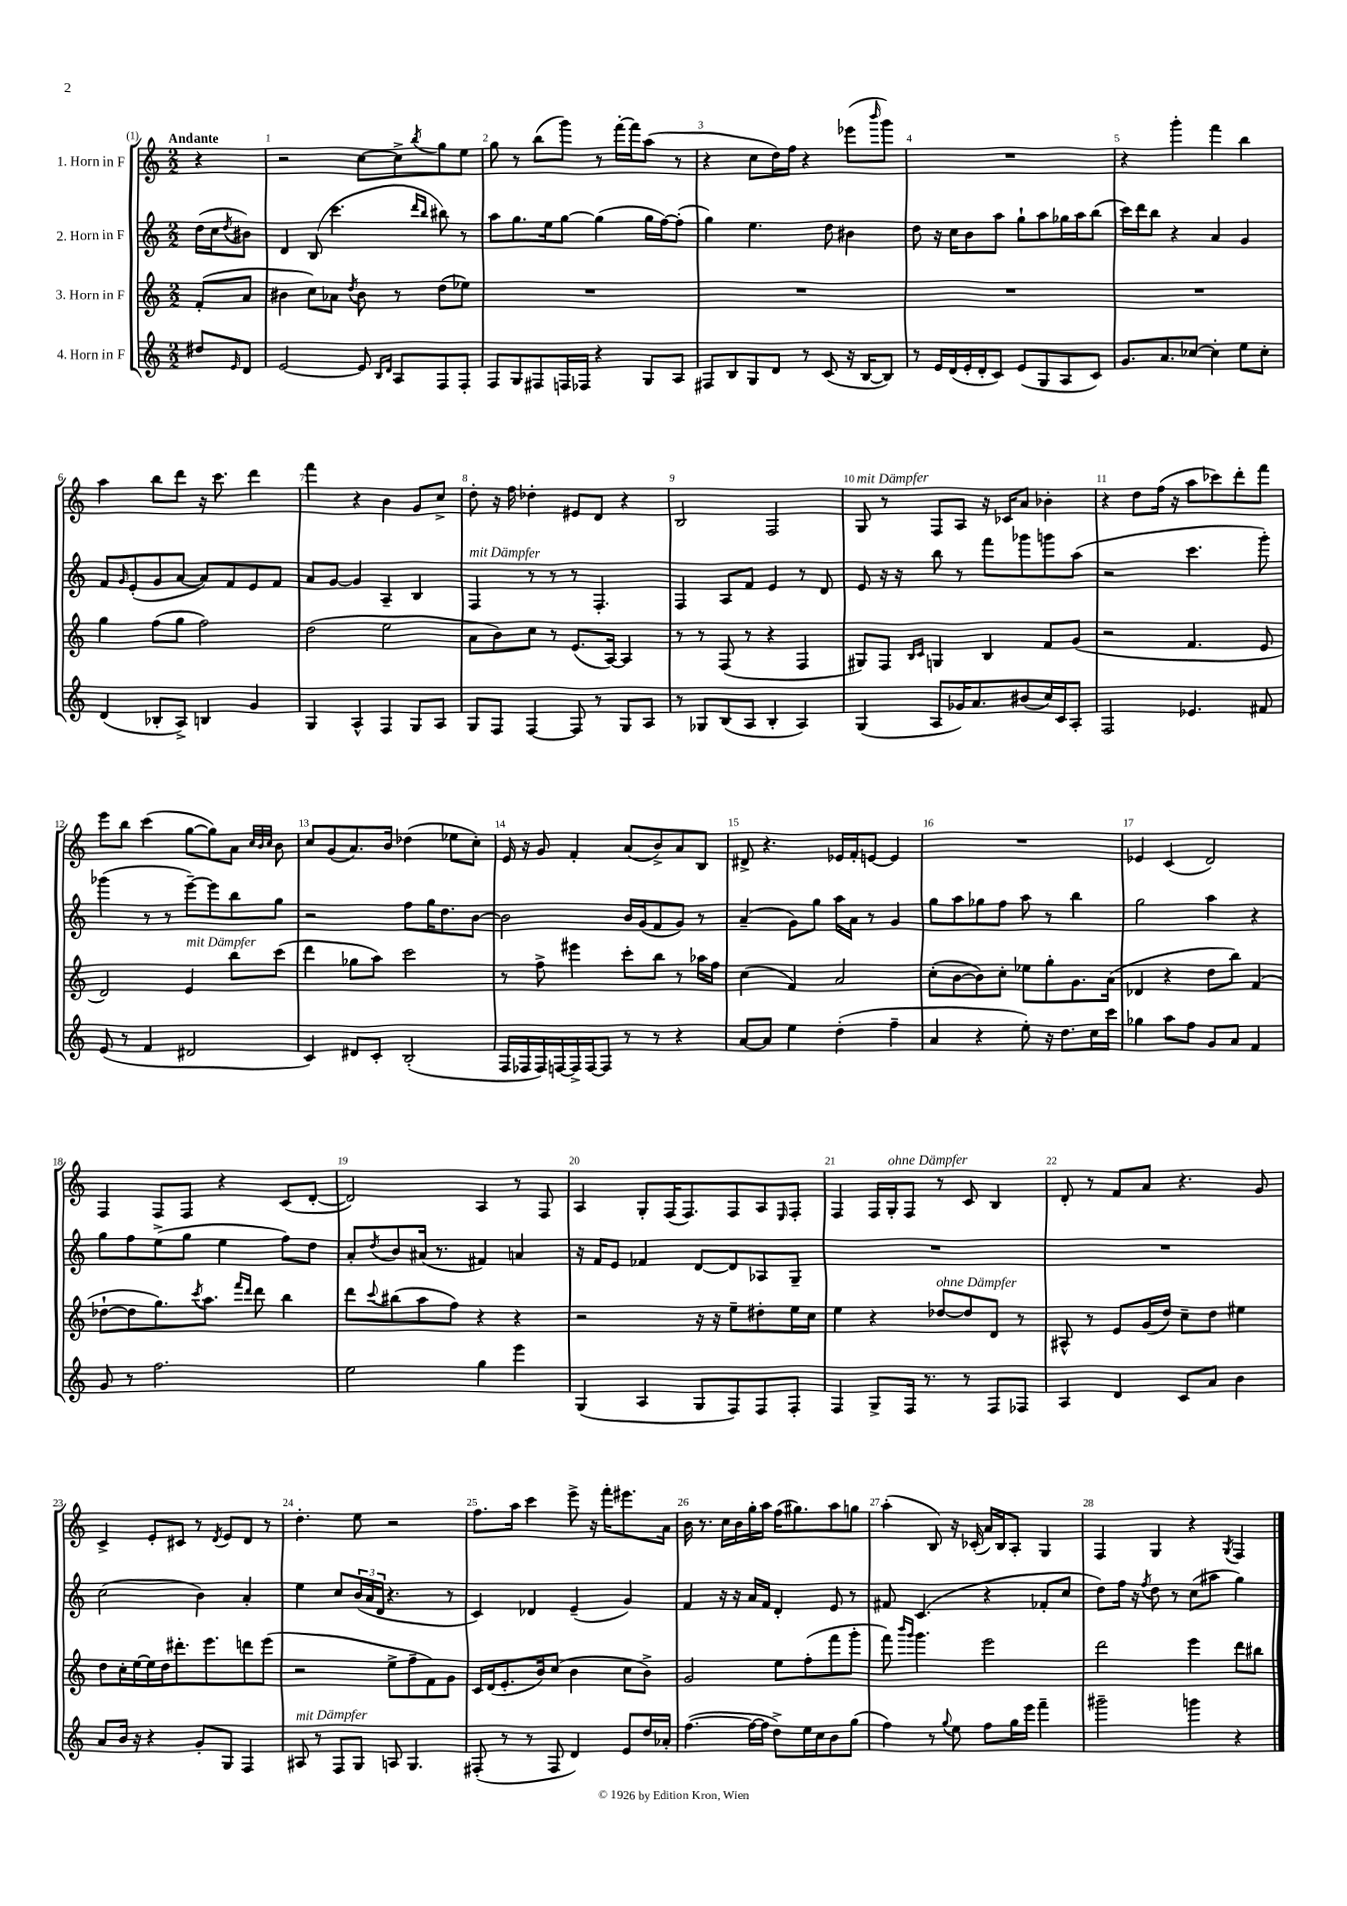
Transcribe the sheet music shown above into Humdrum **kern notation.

**kern	**kern	**kern	**kern
*part4	*part3	*part2	*part1
*staff4	*staff3	*staff2	*staff1
*I"4. Horn in F	*I"3. Horn in F	*I"2. Horn in F	*I"1. Horn in F
*clefG2	*clefG2	*clefG2	*clefG2
*k[]	*k[]	*k[]	*k[]
*M2/2	*M2/2	*M2/2	*M2/2
=	=	=	=
!	!	!	!LO:TX:a:B:t=Andante
8dd#X/L	(8f'/L	(16dd\LL	4r
.	.	16cc\J	.
16qqe/	.	8qdd/	.
8d/J	8a/J	8b#X\J)	.
=1	=1	=1	=1
[2e/	4b#X\	4d/	2r
.	8cc\L)	(8B/	.
.	8a-X\J	4.ccc\	.
.	8qdd/	.	.
8e/]	8b#\	.	[8cc\L
16qqB/LL	.	.	.
16qqd/JJ	.	.	.
8A/L	8r	.	8cc^\]
.	.	16qqddd/LL	.
.	.	16qqbb/JJ	8qbb/
8F/	(8dd\L	8bb#X\)	8gg\
8F'/J	8ee-X\J)	8r	8ee\J
=2	=2	=2	=2
8F/L	1r	8aa\L	8gg\
8G/	.	8.gg\	8r
8F#X/	.	.	(8bb\L
.	.	16ee\k	.
16Fn/L	.	[8gg\J	8ggg\J)
16F-X/JJ	.	.	.
4r	.	(4gg\]	8r
.	.	.	[16fff'\LL
.	.	.	16fff\J]
8G/L	.	16gg\LL	(8aa\J
.	.	[16ff\J)	.
8A/J	.	(8ff'\J]	8r
=3	=3	=3	=3
8F#X/L	1r	4gg\)	4r
8B/	.	.	.
8G/	.	4.ee\	8cc\L
8d/J	.	.	16dd\L)
.	.	.	16ff\JJ
8r	.	.	4r
(8c/	.	8dd\	.
16r	.	4b#X\	(8eee-X\L
[16B/KL	.	.	.
.	.	.	16qqbbb/
8B/J])	.	.	8ggg\J)
=4	=4	=4	=4
8r	1r	8dd\	1r
16e/LL	.	16r	.
(16d/	.	16cc\KL	.
16e'/	.	8b\	.
16d'/J	.	.	.
8c/J)	.	8aa\J	.
(8e/L	.	8gg`\L	.
8G/	.	8aa\	.
8A/	.	16gg-X\L	.
.	.	16aa\J	.
8c/J)	.	(8bb\J	.
=5	=5	=5	=5
8.g/L	1r	16ccc\LL)	4r
.	.	16ddd\J	.
.	.	8bb\J	.
8.a/	.	.	.
.	.	4r	4ggg'\
[8cc-X/J	.	.	.
4cc-'\]	.	4a/	4fff\
8ee\L	.	4g/	4bb\
8cc-'\J	.	.	.
!!LO:LB:g=z
=6	=6	=6	=6
(4d/	4gg\	8f/L	4aa\
.	.	16qqg/	.
.	.	(8e'/	.
8B-X'/L	(8ff\L	8g/	8bb\L
8A^/J)	8gg\J	[8a/J	8ddd\J
4Bn/	2ff\)	8a/L])	16r
.	.	.	8.ccc\
.	.	8f/	.
4g/	.	8e/	4ddd\
.	.	8f/J	.
=7	=7	=7	=7
4G/	(2dd\	8a/L	4fff\
.	.	[8g/J	.
4A^^/	.	4g/]	4r
4F/	2ee\	4A~/	4b\
8G/L	.	4B/	8g/L
8A/J	.	.	8cc^/J
=8	=8	=8	=8
!	!	!LO:TX:a:i:t=mit Dämpfer	!
8G/L	8a\L	4F/	8dd'\
8F/J	8b\)	.	16r
.	.	.	16ff\
[4F/	8cc\J	8r	4dd-X'\
.	8r	8r	.
8F/]	(8.e/L	8r	8e#X/L
8r	.	4.F'/	8d/J
.	[16A/Jk)	.	.
8G/L	4A/]	.	4r
8A/J	.	.	.
=9	=9	=9	=9
8r	8r	4F/	2B/
8G-X/L	8r	.	.
(8B/	(8F/	8A/L	.
8A/J	8r	8f/J	.
4B'/	4r	4e/	2F/
4A/)	4F/	8r	.
.	.	8d/	.
=10	=10	=10	=10
!	!	!	!LO:TX:a:i:t=mit Dämpfer
(4G/	8G#X/L)	8e/	8G/
.	8F/J	16r	8r
.	.	16r	.
.	16qqB/LL	.	.
.	16qqc/JJ	.	.
8A/L	4Gn/	8bb\	8F/L
16g-X/K)	.	8r	8A/J
8.a/	.	.	.
.	4B/	8fff\L	16r
.	.	.	16c-X/KL
(8b#X/	.	8ggg-X\	8a/J
16cc/L)	8f/L	8gggn\	4b-X'\
16c/J	.	.	.
8A'/J	(8g/J	(8aa\J	.
=11	=11	=11	=11
2F/	2r	2r	4r
.	.	.	8dd\L
.	.	.	(16ff\Jk
.	.	.	16r
4.e-X/	4.f/	4.ccc\	8aa\L
.	.	.	8ccc-X\)
.	.	.	8ddd'\
8f#X/	8e/	8ggg'\)	8fff\J
!!LO:LB:g=z
=12	=12	=12	=12
(8e/	2d/)	(4ggg-X\	8eee\L
8r	.	.	8bb\J
4f/	.	8r	(4ccc\
.	.	8r	.
!	!LO:TX:a:i:t=mit Dämpfer	!	!
2d#X/	4e/	[8eee~\L)	[8gg\L
.	.	8eee\]	8gg\])
.	8bb\L	8bb\	8a\J
.	.	.	32qqcc/LLL
.	.	.	32qqb/
.	.	.	32qqcc/JJJ
.	(8ccc\J	8gg\J	8b\
=13	=13	=13	=13
4c/)	4ddd\	2r	8cc/L
.	.	.	(8g/
8d#X/L	8gg-X\L	.	8.a/)
8c'/J	8aa\J)	.	.
.	.	.	16b/Jk
(2B'/	2ccc\	8ff\L	(4dd-X\
.	.	16gg\K	.
.	.	8.dd\	.
.	.	.	8ee-X\L
.	.	[8b\J	8cc'\J)
=14	=14	=14	=14
16F/LL	8r	2b\]	16e/
16F-X/	.	.	16r
16F-/)	8ff^\	.	8g/
[16Fn/	.	.	.
16F^/]	4eee#X\	.	4f'/
[16F/J	.	.	.
8F/J]	.	.	.
8r	8ccc'\L	16b/LL	(8a/L
.	.	(16g/J	.
8r	8bb\J	8f/	8b^/)
4r	8r	8g/J)	8a/
.	16aa-X\LL	8r	8B/J
.	16ff\JJ	.	.
=15	=15	=15	=15
[8a/L	(4cc\	(4a~/	8d#X^/
8a/J]	.	.	4.r
4ee\	4f/)	8g\L)	.
.	.	8gg\J	.
(4dd'\	2a/	16aa\LL	16e-X/LL
.	.	16a\JJ	16f'/J
.	.	8r	[8en/J
4ff~\	.	4g/	4e/]
=16	=16	=16	=16
4a/	(8cc'\L	8gg\L	1r
.	[8b\	8aa\	.
4r	8b\])	8gg-X\	.
.	8cc'\J	8ff\J	.
8ee'\)	8ee-X\L	8aa\	.
16r	8gg'\	8r	.
8.dd\L	.	.	.
.	8.g\	4bb\	.
16cc\L	.	.	.
16ccc\JJ	(16a\Jk	.	.
=17	=17	=17	=17
4gg-X\	4d-X/	2gg\	4e-X/
8aa\L	4r	.	(4c/
8ff\J	.	.	.
8g/L	8dd\L	4aa\	2d/)
8a/J	8bb\J)	.	.
4f/	(4f/	4r	.
!!LO:LB:g=z
=18	=18	=18	=18
8g/	[8dd-X`\L	8gg\L	4F/
8r	8dd-\]	8ff\	.
2.ff\	8.gg\)	(8ee^\	8F/L
.	.	8gg\J	8F/J
.	8qccc/	.	.
.	8.aa\J	.	.
.	.	4ee\	4r
.	16qqfff/LL	.	.
.	16qqddd/JJ	.	.
.	8ddd\	.	.
.	4bb\	8ff\L)	(8c/L
.	.	8dd\J	[8d'/J
=19	=19	=19	=19
2ee\	8ddd\L	8a'/L	2d/])
.	8qqccc/	8qdd/	.
.	(8bb#X\	8b/	.
.	8aa\	(16a#X/Jk	.
.	.	8.r	.
.	8ff\J)	.	.
4gg\	4r	4f#X/)	4A/
4eee\	4r	4an/	8r
.	.	.	8F/
=20	=20	=20	=20
(4G/	2r	16r	4A/
.	.	16f/KL	.
.	.	8e/J	.
4A/	.	4f-X/	8G'/L
.	.	.	(16F/K
.	.	.	8.F/)
8G/L	16r	[8d/L	.
.	16r	.	.
8F/)	8ee~\L	8d/]	8F/
8F/	8dd#X'\	8A-X/	8A/
.	.	.	16qqE/
8F'/J	16ee\L	8G~/J	8F'/J
.	16cc\JJ	.	.
=21	=21	=21	=21
4F/	4ee\	1r	4F/
8G^/L	4r	.	16F/LL
!	!	!	!LO:TX:a:i:t=ohne Dämpfer
.	.	.	16G'/J
16F/Jk	.	.	8F/J
8.r	.	.	.
!	!LO:TX:a:i:t=ohne Dämpfer	!	!
.	[8dd-X/L	.	8r
8r	8dd-/]	.	8c/
8F/L	8d/J	.	4B/
8F-X/J	8r	.	.
=22	=22	=22	=22
4A/	8A#X^^/	1r	8d'/
.	8r	.	8r
4d/	8e/L	.	8f/L
.	(16g/L	.	8a/J
.	16dd/JJ)	.	.
8c/L	8cc~\L	.	4.r
8a/J	8dd\J	.	.
4b\	4ee#X\	.	.
.	.	.	8g/
!!LO:LB:g=z
=23	=23	=23	=23
8a/L	8dd\L	(2cc\	4c^/
16b/Jk	16cc'\L	.	.
16r	[16ee\	.	.
4r	16ee\]	.	8e'/L
.	16dd\J	.	.
.	8.ddd#X'\	.	8c#X/J
8g'/L	.	4b\)	8r
.	8.eee\	.	.
.	.	.	8qd/
8G/J	.	.	8e/L
4F/	8dddn\	4a'/	8d/J
.	(8eee\J	.	8r
=24	=24	=24	=24
!LO:TX:a:i:t=mit Dämpfer	!	!	!
8A#X/	2r	4ee\	4.dd'\
8r	.	.	.
8F/L	.	8cc/L	.
8G/J	.	(24b/L	8ee\
.	.	24a/	.
.	.	24d/JJ	.
8An/	8ee^\L	4.r	2r
4.G/	8ff~\	.	.
.	8f\)	.	.
.	8g\J	8r	.
=25	=25	=25	=25
(8F#X'/	16c/LL	4c/)	8.ff\L
.	(16d/J	.	.
8r	8.e'/	.	.
.	.	.	16aa\Jk
8r	.	4d-X/	4ccc\
.	16b/k)	.	.
8F#/	(8cc/J	.	.
4d/)	4b\	(4e~/	8eee^\
.	.	.	16r
.	.	.	16fff'\KL
8e/L	8cc\L	4g/)	8.eee#X\
16dd/L	8b^\J)	.	.
16a-X'/JJ	.	.	16a\Jk
=26	=26	=26	=26
([4.ff\	2g/	4f/	16b\
.	.	.	8.r
.	.	16r	16cc\LL
.	.	16r	16b\
16ff\LL_	.	16a/LL	16gg'\
16ff\JJ]	.	16f/JJ	16aa\JJ
8dd^\L)	8ee\L	4d'/	(16ff\KL
.	.	.	8.gg#X\)
16ee\L	(8ff'\	.	.
16cc\J	.	.	.
8b\	8fff\	8e/	8aa\
(8gg\J	8ggg'\J	8r	8ggn\J
=27	=27	=27	=27
4ff\)	8fff\)	8f#X/	(4aa'\
.	16qqbbb/LL	.	.
.	16qqggg/JJ	.	.
.	4.ggg\	(4.c/	.
8r	.	.	8B/)
8qqgg/	.	.	.
8ee\	.	.	16r
.	.	.	(16c-X'/
8ff\L	2eee\	4r	16a/LL)
.	.	.	16B/J
16gg\L	.	.	8A'/J
16eee\JJ	.	.	.
4fff~\	.	8f-X'/L	4G/
.	.	8cc/J	.
=28	=28	=28	=28
2ggg#X~\	2ddd\	8dd\L)	4F/
.	.	16ff\Jk	.
.	.	16r	.
.	.	8qff/	.
.	.	8dd\	4G/
.	.	8r	.
4gggn\	4eee\	(8cc\L	4r
.	.	8aa#X\J	.
.	.	.	8qG/
4r	8ddd\L	4gg\)	4F/
.	8bb#X\J	.	.
==	==	==	==
*-	*-	*-	*-
